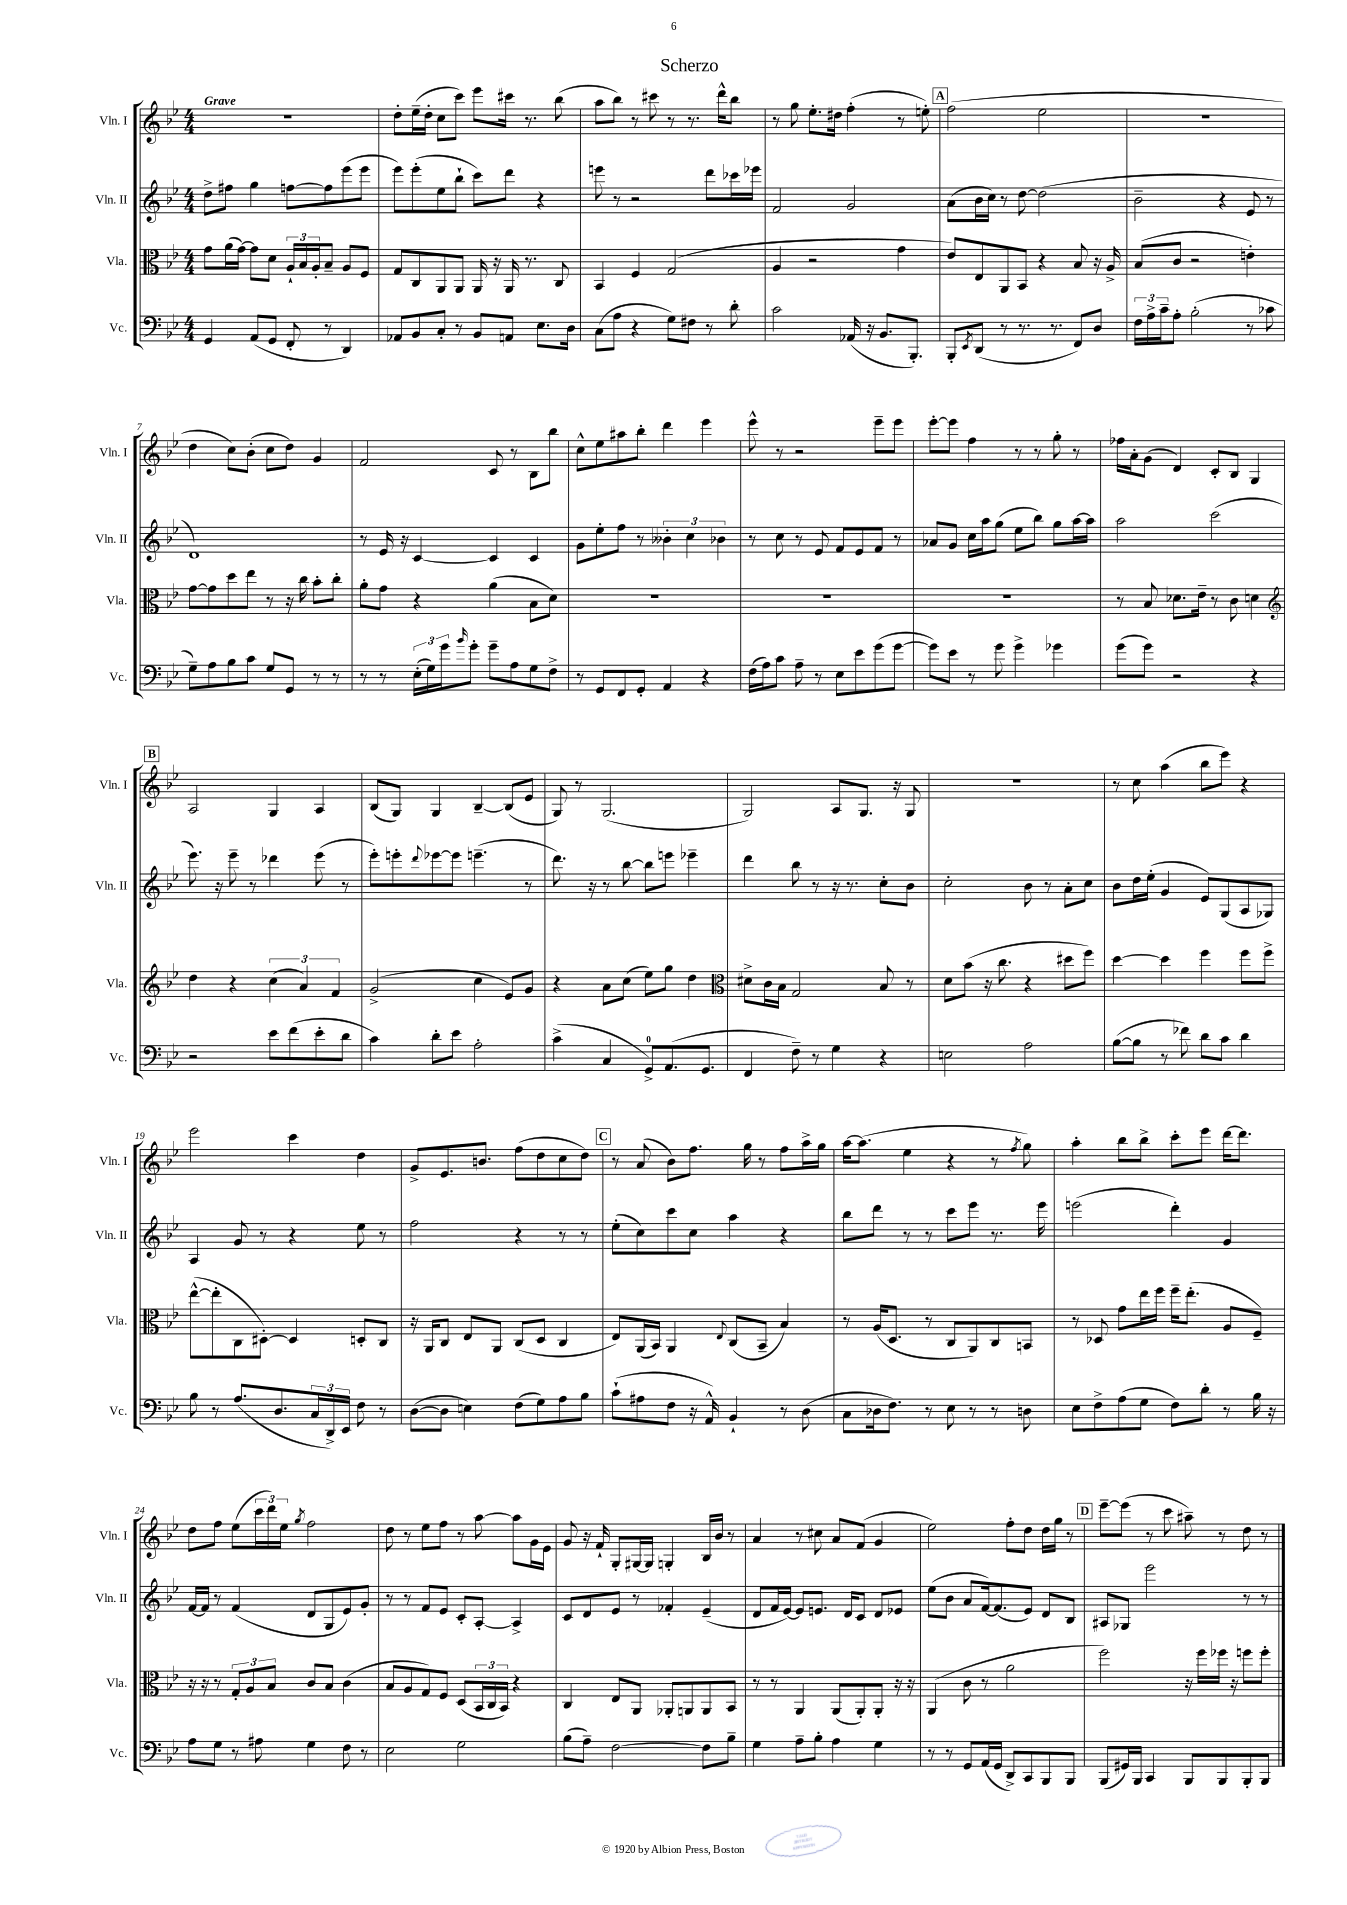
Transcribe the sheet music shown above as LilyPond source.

\header { title = "Scherzo" }
<<
\new StaffGroup <<
\new Staff = "s0" \with { instrumentName = "Vln. I" shortInstrumentName = "Vln. I" } {
    \clef treble \key bes \major \numericTimeSignature \time 4/4 \tempo "Grave"
    r1 |
    d''8-. ees''16--( d''16-. c''8 c'''8) ees'''8 cis'''16 r8. bes''8( |
    a''8 bes''8) r8 cis'''8 r8 r8. d'''16-^ bes''8 |
    r8 g''8 ees''8.-. dis''16 f''4-.( r8 e''8-.) |
    \mark \markup { \box "A" } f''2( ees''2 |
    R1 |
    d''4 c''8) bes'8-.( c''8 d''8) g'4 |
    f'2 c'8 r8 bes8 bes''8 |
    c''8-^ ees''8 ais''8 bes''8-. d'''4 ees'''4 |
    ees'''8-^ r8 r2 ees'''8-- ees'''8 |
    ees'''8~-. ees'''8 f''4 r8 r8 g''8-. r8 |
    fes''16 a'16-. g'8( d'4) c'8-. bes8 g4 |
    \mark \markup { \box "B" } a2 g4 a4 |
    bes8( g8) g4 bes4~-- bes8( ees'8 |
    g8) r8 g2.( |
    g2) a8 g8. r16 g8 |
    R1 |
    r8 c''8 a''4( bes''8 ees'''8) r4 |
    ees'''2 c'''4 d''4 |
    g'8-> ees'8. b'8. f''8( d''8 c''8 d''8) |
    \mark \markup { \box "C" } r8 a'8( bes'8) f''8. g''16 r8 f''8 a''16-> g''16 |
    a''16~ a''8.( ees''4 r4 r8 \acciaccatura { f''8 } g''8) |
    a''4-. bes''8 bes''8-> c'''8-. ees'''8 d'''16~ d'''8. |
    d''8 f''8 ees''8( \tuplet 3/2 { c'''16 d'''16) ees''16 } \acciaccatura { g''8 } f''2 |
    d''8 r8 ees''8 f''8 r8 a''8~ a''8 g'16 ees'16 |
    g'8 r16 f'16-! g8-. gis16~ gis16 g4-. bes16 bes'16 r8 |
    a'4 r8 cis''8 a'8 f'8( g'4 |
    ees''2) f''8-. d''8 d''16 g''16 r8 |
    \mark \markup { \box "D" } ees'''8~-- ees'''8( r8 c'''8 ais''8--) r8 d''8 r8 \bar "|." |
}
\new Staff = "s1" \with { instrumentName = "Vln. II" shortInstrumentName = "Vln. II" } {
    \clef treble \key bes \major \numericTimeSignature \time 4/4
    d''8-> fis''8 g''4 f''8~ f''8 ees'''8( ees'''8 |
    ees'''8) ees'''8-.( ees''8 bes''8-! c'''8) d'''8 r4 |
    e'''8 r8 r2 d'''8 ces'''16 ees'''16 |
    f'2 g'2 |
    \mark \markup { \box "A" } a'8( bes'16 c''16) r8 d''8~ d''2( |
    bes'2-- r4 ees'8 r8 |
    d'1) |
    r8 ees'16 r16 c'4~ c'4 c'4 |
    g'8 ees''8-. f''8 r8 \tuplet 3/2 { beses'4-. c''4 bes'4 } |
    r8 c''8 r8 ees'8 f'8 ees'8 f'8 r8 |
    aes'8 g'8 c''16 a''16 g''8( ees''8 bes''8) g''8 a''16~ a''16 |
    a''2 c'''2( |
    \mark \markup { \box "B" } ees'''8.) r16 ees'''8-- r8 des'''4 ees'''8( r8 |
    ees'''8-.) e'''8-. \appoggiatura { d'''8 } ees'''8~ ees'''8 e'''4.--( r8 |
    d'''8.) r16 r8 bes''8~ bes''8 e'''8 ees'''4-- |
    d'''4 bes''8 r8 r16 r8. c''8-. bes'8 |
    c''2-. bes'8 r8 a'8-. c''8 |
    bes'8 d''16 ees''16-.( g'4 ees'8) g8( a8 ges8) |
    a4 g'8 r8 r4 ees''8 r8 |
    f''2 r4 r8 r8 |
    \mark \markup { \box "C" } ees''8-.( c''8) c'''8 c''8 a''4 r4 |
    bes''8 d'''8 r8 r8 c'''8 ees'''8 r8. ees'''16 |
    e'''2( d'''4-.) g'4 |
    f'16~ f'16 r8 f'4( d'8 g8 ees'8) g'8-. |
    r8 r8 f'8 ees'8 c'8-. a8~-. a4-> |
    c'8 d'8 ees'8 r8 fes'4-. ees'4--( |
    d'8 f'16 ees'16~) ees'8 e'8. d'16 c'8 d'8 ees'8 |
    ees''8( bes'8 a'8 f'16~) f'8.( ees'8) d'8 bes8 |
    \mark \markup { \box "D" } ais8 ges8 ees'''2 r8 r8 \bar "|." |
}
\new Staff = "s2" \with { instrumentName = "Vla." shortInstrumentName = "Vla." } {
    \clef alto \key bes \major \numericTimeSignature \time 4/4
    g'8 a'16( g'16~) g'8 d'8 \tuplet 3/2 { a16-! bes16 a16-. } bes8-- a8 f8 |
    g8 c8 a,8 a,8 a,16 r16 a,16 r8. c8 |
    bes,4 f4 g2( |
    a4 r2 g'4 |
    \mark \markup { \box "A" } ees'8) ees8 a,8 bes,8 r4 bes8 r16 a16-> |
    bes8( c'8 r2 e'4-.) |
    g'8~ g'8 d''8 ees''8 r8 r16 c''16 bes'8-. c''8-. |
    a'8-. g'8 r4 a'4( bes8 d'8) |
    R1 |
    R1 |
    R1 |
    r8 bes8 des'8. ees'16-- r8 c'8 d'4 |
    \mark \markup { \box "B" } \clef treble d''4 r4 \tuplet 3/2 { c''4( a'4) f'4 } |
    g'2->( c''4 ees'8) g'8 |
    r4 a'8 c''8( ees''8) g''8 d''4 |
    \clef alto dis'8-> c'16 bes16 g2 bes8 r8 |
    d'8 bes'8( r16 c''8. r4 dis''8 f''8) |
    d''4~ d''4 f''4 f''8 f''8-> |
    ees''8~-^( ees''8-. c8 dis8~-.) dis4 d8-. c8 |
    r16 a,16 c8 ees8 a,8 c8( d8 c4 |
    \mark \markup { \box "C" } ees8) a,16( bes,16) a,4 \appoggiatura { ees8 } c8( bes,8-- bes4) |
    r8 a16( d8. r8 c8 a,8) c8 b,8 |
    r8 des8 g'8 ees''16 f''16 f''16-- ees''8.-.( a8 f8--) |
    r16 r16 r8 \tuplet 3/2 { g8-. a8 bes8 } c'8 bes8 c'4( |
    bes8 a8 g8) f8 d8( \tuplet 3/2 { bes,16 c16 bes,16) } r4 |
    c4 ees8 a,8 aes,8-. a,8 a,8 bes,8 |
    r8 r8 a,4 a,8( a,8-.) a,8-. r16 r16 |
    a,4( c'8 r8 a'2 |
    \mark \markup { \box "D" } f''2) r16 f''16 fes''16 r16 f''8 f''8-. \bar "|." |
}
\new Staff = "s3" \with { instrumentName = "Vc." shortInstrumentName = "Vc." } {
    \clef bass \key bes \major \numericTimeSignature \time 4/4
    g,4 a,8( g,8 f,8-. r8 d,4) |
    aes,8 bes,8 c8-. r8 bes,8 a,8 ees8. d16 |
    c8( a8 r4 g8) fis8 r8 d'8-. |
    c'2 aes,16( r16 bes,8. bes,,8.-.) |
    \mark \markup { \box "A" } bes,,8-. \acciaccatura { ees,8 } d,8( r8 r8. r8. f,8) d8 |
    \tuplet 3/2 { f16 a16-> c'16-- } a8-. bes2-.( r8 ces'8 |
    g8--) a8 bes8 c'8 g8 g,8 r8 r8 |
    r8 r8 \tuplet 3/2 { ees16-.( g16) g'16 } \grace { bes'16 } g'8-. g'8-- a8 g8 f8-> |
    r8 g,8 f,8 g,8-. a,4 r4 |
    f16( a16) c'8 a8-- r8 ees8 ees'8 g'8( g'8~ |
    g'8) ees'8 r8 g'8 g'4-> ges'4 |
    g'8( g'8) r2 r4 |
    \mark \markup { \box "B" } r2 ees'8 f'8( ees'8-. d'8 |
    c'4) d'8-. ees'8 a2-. |
    c'4->( c4 g,8-0->) a,8.( g,8. |
    f,4 f8--) r8 g4 r4 |
    e2 a2 |
    bes8~( bes8 r8 fes'8) d'8 c'8 d'4 |
    bes8 r8 a8.( d8. \tuplet 3/2 { c16 d,16->) ees,16 } f8 r8 |
    d8~( d8 e4) f8( g8) a8 bes8 |
    \mark \markup { \box "C" } c'8-!( ais8 f8 r16 a,16-^) bes,4-! r8 d8( |
    c8 des16 f8.) r8 ees8 r8 r8 d8 |
    ees8 f8-> a8( g8 f8) d'8-. r8 bes16 r16 |
    a8 g8 r8 ais8 g4 f8 r8 |
    ees2 g2 |
    bes8( a8--) f2~ f8 bes8-- |
    g4 a8-- bes8-. a4 g4 |
    r8 r8 g,8 a,16( g,16 d,8->) c,8 bes,,8 bes,,8 |
    \mark \markup { \box "D" } bes,,8( gis,16) bes,,16 c,4 bes,,8 bes,,8 bes,,8-. bes,,8 \bar "|." |
}
>>
>>
